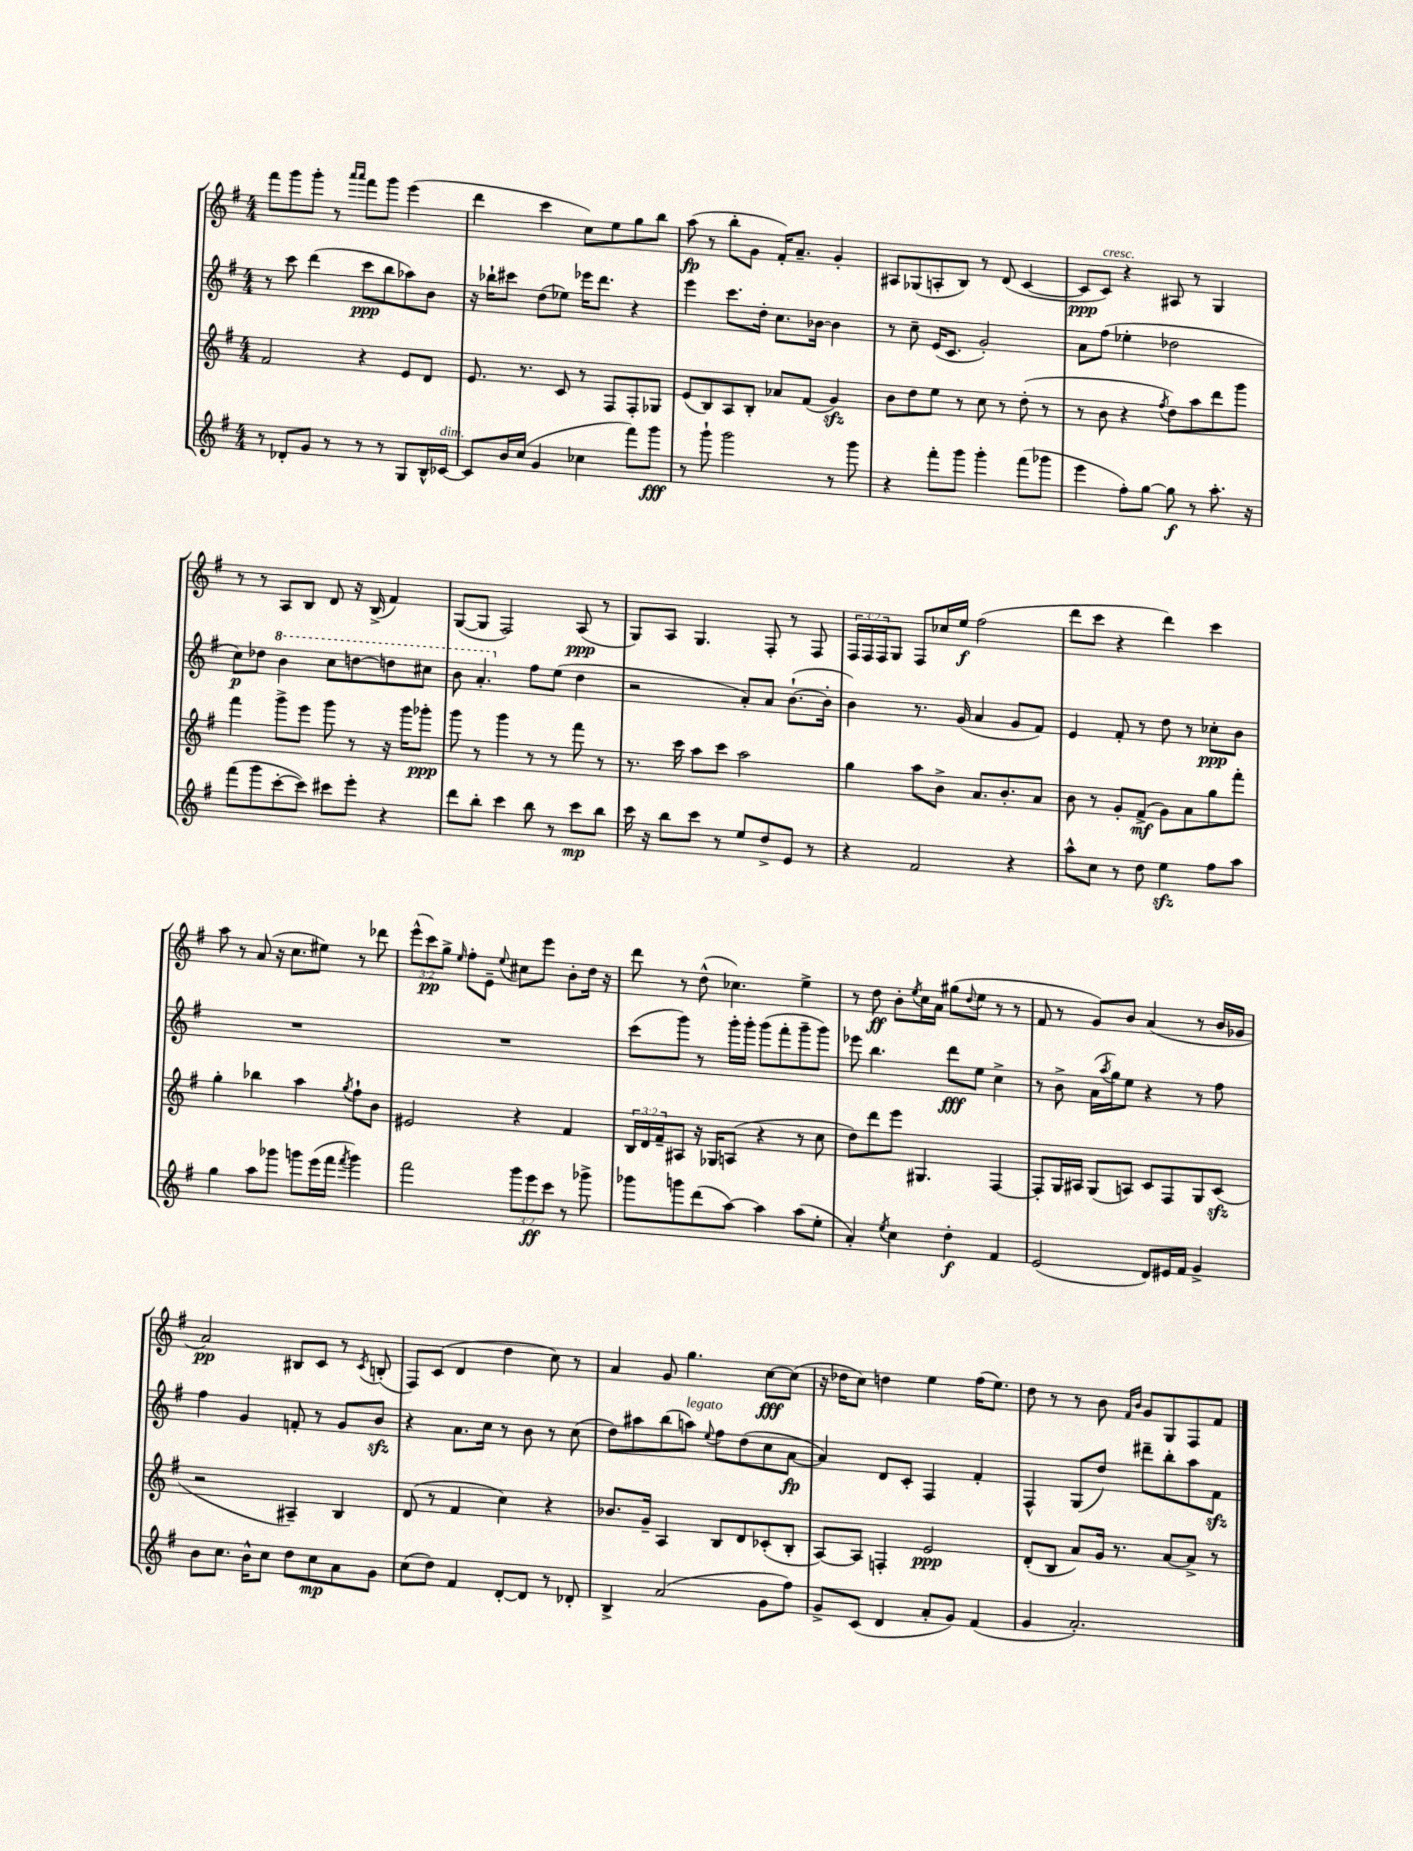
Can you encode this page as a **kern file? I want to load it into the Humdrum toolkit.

**kern	**kern	**kern	**kern
*staff4	*staff3	*staff2	*staff1
*clefG2	*clefG2	*clefG2	*clefG2
*k[f#]	*k[f#]	*k[f#]	*k[f#]
*M4/4	*M4/4	*M4/4	*M4/4
8r	2f#/	8r	8fff#\L
8d-'/L	.	8ccc\	8ggg\
8g/J	.	(4ddd\	8ggg'\J
8r	.	.	8r
.	.	.	16qqaaa/LL
.	.	.	16qqaaa/JJ
8r	4r	8ccc\L	8fff#\L
8r	.	8bb\	8ggg\J
8G/L	8e/L	8aa-\)	(4eee\
16B^^/L	8d/J	8b\J	.
[16c-/JJ	.	.	.
=	=	=	=
8c-/]L	8.e/	16r	4ddd\
.	.	16bb-`\LK	.
16b/L	.	8ccc#\J	.
(16cc/JJ	8.r	.	.
4g/	.	(8dd\L	4ccc\
.	8c/	8ee-\J)	.
4cc-\	8r	16eee-\LK	8cc\L)
.	.	8.ddd\J	.
.	8F#/L	.	8ee\
8fff#\L)	8F#'/	4r	8gg\
8ggg\J	8G-/J	.	8bb\J
=	=	=	=
8r	(8e/L	4eee\	(8aa\
8ggg`\	8B/)	.	8r
2ggg\	8A/	8.ccc\L	8bb'\L
.	8B'/J	.	8g\J
.	.	16dd'\Jk	.
.	8a-/L	8.cc\L	16f#'/LK)
.	.	.	8.a~/J
.	(8f#/J	.	.
.	.	[16b-\Jk	.
8r	4g/)	4b-\]	4g'/
8ggg\	.	.	.
=	=	=	=
4r	8b\L	8r	8A#/L
.	8dd\	8cc~\	(8G-/
8fff#'\L	8ee\J	(16e/LK	8A'/
.	.	8.c/J	.
8ggg\J	8r	.	8B/J)
4ggg'\	8cc\	2g'/)	8r
.	8r	.	(8d/
(8fff#\L	(8dd'\	.	[4c/
8ggg-\J	8r	.	.
=	=	=	=
4eee\	8r	8a\L	8c/]L
.	8b\	(8ff#\J	8c/J)
8ff#'\L)	4r	4ee-'\	4r
[8gg\J	.	.	.
.	8qff#/	.	.
8gg\]	8dd\L)	2dd-\	8A#/
8r	8aa\	.	8r
8.aa'\	8ddd\	.	4G/
.	8ggg\J	.	.
16r	.	.	.
=	=	=	=
(8fff#\L	4fff#\	8cc\L)	8r
8ggg\	.	8dd-\J	8r
[8ccc'\	8ggg^\L	4bb\	8A/L
8ccc\]J)	8eee\J	.	8B/J
8ccc#\L	8ggg\	8ccc\L	8d/
8eee'\J	8r	[8ddd\	16r
.	.	.	(16B^/
4r	16r	8ddd\]	4f#/)
.	16ggg\LK	.	.
.	8ggg-'\J	8ccc#\J	.
=	=	=	=
8ddd\L	8ggg\	8bb\	([8G/L
8bb'\J	8r	4.aa'/	8G/]J
4ccc\	4ggg\	.	2F#/)
8bb\	8r	8ff#\L	.
8r	8r	(8ee\J	.
8ccc\L	8fff#\	4dd\	(8A/
8bb\J	8r	.	8r
=	=	=	=
16ccc\	8.r	2r	8G/L)
16r	.	.	.
8bb\L	.	.	8A/J
.	16ccc\	.	.
8ccc\J	8aa\L	.	4.G/
8r	8ccc\J	.	.
8ee/L	2aa\	8a'/L)	.
8dd^/	.	8a/J	8F#'/
8e/J	.	([8.b`\L	8r
8r	.	.	8F#/
.	.	16b'\]Jk	.
=	=	=	=
4r	4gg\	4b\)	24F#/LL
.	.	.	24F#/
.	.	.	24F#/J
.	.	.	8G/J
2f#/	8aa\L	8.r	8F#/L
.	8b^\J	.	16cc-/L
.	.	(16g/	16ee/JJ
.	8.a/L	4a/	(2ff#\
.	8.b'/	.	.
4r	.	8g/L	.
.	8a/J	8f#/J)	.
=	=	=	=
8aa^^\L	8b\	4e/	8ddd\L
8cc\J	8r	.	8ccc\J
8r	8g'/L	8f#'/	4r
8dd\	(8f#^/J	8r	.
4ee\	8g\L)	8dd\	4ddd\)
.	8a\	8r	.
8ff#\L	8gg\	8cc-'\L	4ccc\
8aa\J	8fff#'\J	8b\J	.
=	=	=	=
4gg\	4gg'\	1r	8aa\
.	.	.	8r
8aa\L	4bb-\	.	(8a/
8ggg-\J	.	.	16r
.	.	.	8.cc\L
8ggg\L	4aa\	.	.
(16eee\L	.	.	8ee#\J)
16fff#\JJ	.	.	.
8qfff#/	8qgg/	.	.
4ggg\)	8ff#`\L	.	8r
.	8b\J	.	8ddd-\
=	=	=	=
2fff#\	2e#/	1r	(12eee^^\L
.	.	.	12ccc\)
.	.	.	12gg^\J
.	.	.	16qqee/
.	.	.	8ff#'\L
.	.	.	8e~\J
.	.	.	8qqee/
12ggg\L	4r	.	8cc#\L
12eee\	.	.	.
.	.	.	8eee\J
12ccc\J	.	.	.
8r	4f#/	.	8b'\L
8ggg-^\	.	.	16dd\Jk
.	.	.	16r
=	=	=	=
8ggg-\L	24B/LL	(8ccc\L	8ddd\
.	24d/	.	.
.	24f#~/J	.	.
8ggg\	8A#/J	8ggg\J)	8r
(8ddd\	16r	8r	(8dd^^\
.	16G-/LK	.	.
[8aa\J)	(8A/J	16ggg'\LL	4.cc-\)
.	.	16ggg'\JJ	.
4aa\]	4r	(8ggg\L	.
.	.	8fff#'\	.
(8aa\L	8r	8ggg~\	4ee^\
8ee'\J	8cc\	8ggg\J)	.
=	=	=	=
4a'/)	8dd\L)	8eee-\	8r
.	8ddd\	4.bb\	8dd\
8qee/	.	.	.
4cc\	8eee\J	.	8b'\L
.	.	.	8qee/
.	4.G#/	.	16cc\L
.	.	.	16a\JJ
4dd'\	.	8ddd\L	(8gg#\L
.	.	.	8qqdd/
.	.	8ee\J	8ee\J
4f#/	[4F#/	4cc^\	8r
.	.	.	8r
=	=	=	=
(2e/	8F#'/]L	8r	8f#/
.	16G/L	8b^\	8r
.	16A#/JJ	.	.
.	(8G/L	(16a\LL	8g/L)
.	.	8qaa/	.
.	.	16gg\J)	.
.	8A/J)	8ee\J	8b/J
8d/L)	8c/L	4r	(4a/
16e#/L	8F#/	.	.
16f#/JJ	.	.	.
4g^/	8G/	8r	8r
.	(8c/J	8ff#\	16b/LL
.	.	.	16g-/JJ
=	=	=	=
8b\L	2r	4ff#\	2a/)
8.cc\J	.	.	.
.	.	4g/	.
16b^^\LK	.	.	.
8cc\J	.	.	.
8dd\L	4A#~/)	8f'/	8B#/L
8cc\	.	8r	8c/J
8a\	4B/	8g/L	8r
.	.	.	8qc/
8g\J	.	8b/J	(8B'/
=	=	=	=
(8cc\L	(8d/	4r	8F#/L)
8dd\J)	8r	.	(8c/J
4f#/	4f#/	8.a\L	4d/
.	.	16cc\Jk	.
[8d'/L	4cc\)	8r	4dd\
8d/]J	.	8b\	.
8r	4r	8r	8cc\)
8d-'/	.	(8cc\	8r
=	=	=	=
4B^/	8.b-/L	8dd\L)	4a/
.	.	8aa#\	.
.	16g~/Jk	.	.
(2a/	4A/	(8bb\	8g/
.	.	8aa\J)	4.gg\
.	.	8qqee/	.
.	8B/L	8ff#\L	.
.	8d/	(8dd\	.
8g\L	(8c-'/	8cc\	[8cc\L
8ff#\J)	8B'/J	[8a\J	(8cc\]J
=	=	=	=
8g^/L	[8A/L)	4a/])	16r
.	.	.	16dd-\LK
(8c/J	8A/]J	.	8cc\J)
4d/	4F'/	8d/L	4dd\
.	.	8c'/J	.
8a'/L	2e/	4F#/	4ee\
8g/J)	.	.	.
(4f#/	.	4f#'/	(16ff#\LK
.	.	.	8.ee\J)
=	=	=	=
4g/	(8d'/L	4F#^^/	8dd\
.	8B/J	.	8r
2.a'/)	8a/L)	(8G/L	8r
.	16g/Jk	8dd/J)	8b\
.	8.r	.	.
.	.	.	16qqf#/LL
.	.	.	16qqb/JJ
.	.	8ddd#~\L	8g/L
.	[8a/L	8bb'\	8G/
.	8a^/]J	8aa\	8F#/
.	8r	8f#\J	8f#/J
==	==	==	==
*-	*-	*-	*-
